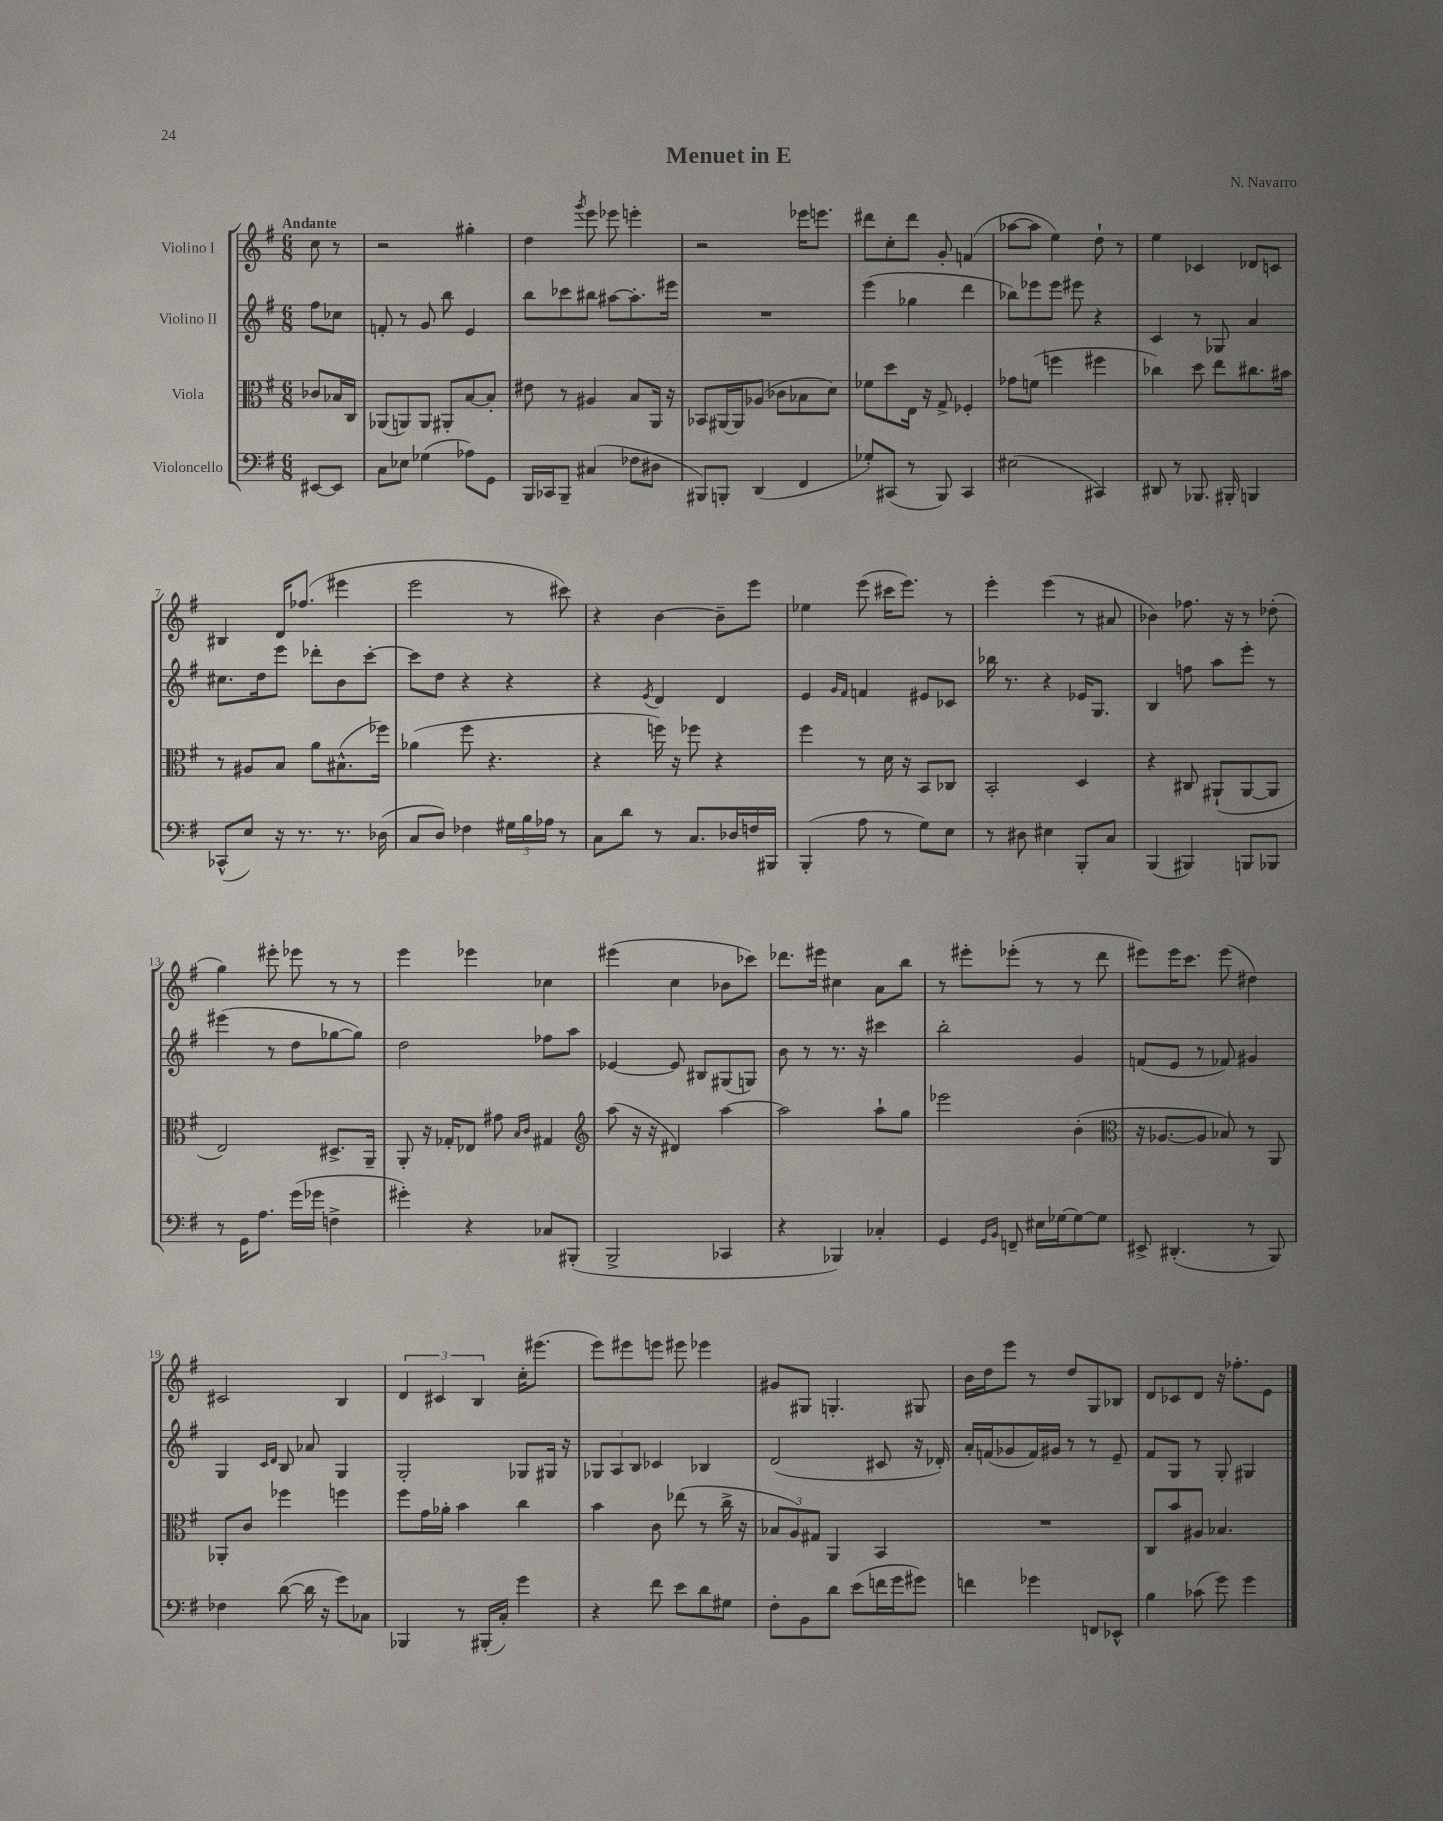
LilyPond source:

\header { title = "Menuet in E" composer = "N. Navarro" }
<<
\new StaffGroup <<
\new Staff = "s0" \with { instrumentName = "Violino I" } {
    \clef treble \key g \major \numericTimeSignature \time 6/8 \partial 4 \tempo "Andante"
    c''8 r8 |
    r2 gis''4-. |
    d''4 \acciaccatura { g'''8 } e'''8 ees'''8 e'''4-. |
    r2 ees'''16 e'''8. |
    dis'''8 c''8-. dis'''8 g'8-. f'4( |
    aes''8~ aes''8 e''4) d''8-! r8 |
    e''4 ces'4 des'8 c'8 |
    bis4 d'16 fes''8.( eis'''4 |
    e'''2 r8 cis'''8) |
    r4 b'4~ b'8-- e'''8 |
    ees''4 e'''8( cis'''16 e'''8.) r8 |
    e'''4-. e'''4( r8 ais'8 |
    bes'4) fes''8. r16 r8 des''8-.( |
    g''4) eis'''8-. ees'''8 r8 r8 |
    e'''4 ees'''4 ces''4 |
    eis'''4( c''4 bes'8 ces'''8) |
    des'''8. eis'''16 cis''4 a'8 b''8 |
    r8 eis'''8-. ees'''8-.( r8 r8 d'''8 |
    eis'''8) eis'''16 c'''8. eis'''8( dis''4) |
    cis'2 b4 |
    \tuplet 3/2 { d'4 cis'4 b4 } c''16-. eis'''8.( |
    e'''8) eis'''8 e'''8 eis'''8 ees'''4 |
    gis'8 gis8 g4.-. gis8 |
    b'16 d''16 e'''8 r8 d''8 g8 bes8 |
    d'8 ces'8 d'8 r16 fes''8.-. e'8 \bar "|." |
}
\new Staff = "s1" \with { instrumentName = "Violino II" } {
    \clef treble \key g \major \numericTimeSignature \time 6/8 \partial 4
    fis''8 ces''8 |
    f'8-. r8 g'8 b''8 e'4 |
    b''8 ces'''8 bis''8 ais''8~ ais''8.-. eis'''16 |
    R2. |
    e'''4( ges''4 d'''4 |
    bes''8) ees'''8 ees'''8 eis'''8 r4 |
    c'4 r8 ges8 a'4 |
    cis''8. d''16 e'''8 des'''8-. b'8 c'''8~-. |
    c'''8 d''8 r4 r4 |
    r4 \acciaccatura { e'8 } d'4 d'4 |
    e'4 \grace { g'16 fis'16 } f'4 eis'8 ces'8 |
    bes''16 r8. r4 ees'16 g8. |
    b4 f''8 a''8 e'''8-. r8 |
    eis'''4( r8 d''8 ges''8~ ges''8) |
    d''2 fes''8 a''8 |
    ees'4~ ees'8 bis8 gis8( g8) |
    b'8 r8 r8. r16 cis'''4 |
    b''2-. g'4 |
    f'8( e'8 r8 fes'8) gis'4 |
    g4 \grace { c'16 d'16 } b8 aes'8 g4 |
    g2-. ges8 gis16 r16 |
    \tuplet 3/2 { ges8 a8 b8 } ces'4 bes4 |
    d'2( cis'8 r16 des'16-.) |
    a'16-. f'16( ges'8 f'16) gis'16 r8 r8 e'8-- |
    fis'8 g8 r8 g8-. gis4 \bar "|." |
}
\new Staff = "s2" \with { instrumentName = "Viola" } {
    \clef alto \key g \major \numericTimeSignature \time 6/8 \partial 4
    ces'8 bes16 c16 |
    aes,8( a,8) a,8 ais,8-. b8~ b8-. |
    eis'8 r8 ais4 b8 a,16 r16 |
    bes,8 ais,16~ ais,16 aes8( ces'8 bes8 d'8) |
    fes'8 d''8 e16 r16 g8-> fes4-. |
    ges'8 f'8( f''4 fis''4 |
    ces''4) d''8 e''8 cis''8. bis'16 |
    r8 ais8 b8 a'8 bis8.-^( fes''16) |
    aes'4( fis''8 r4. |
    r4 f''16) r16 fes''8 r4 |
    fis''4 r8 d'16 r16 b,8 ces8 |
    b,2-. d4 |
    r4 cis8 ais,8-!( ais,8~ ais,8 |
    e2) dis8.-> a,16-- |
    a,8-. r16 ges16-. ees8 gis'8 \grace { b16 c'16 } gis4 |
    \clef treble a''8( r16 r16 dis'4) a''4~ |
    a''2 a''8-! g''8 |
    ees'''2 b'4-.( |
    \clef alto r16 aes8.~ aes8 bes8) r8 a,8 |
    aes,8-. c'8 fes''4 f''4 |
    fis''8 g'16 aes'16-. b'4 c''4 |
    b'4 c'8 ees''8( r8 c''16-> r16 |
    \tuplet 3/2 { bes8 a8) gis8 } a,4 b,4 |
    R2. |
    c8 b'8 ais8 bes4. \bar "|." |
}
\new Staff = "s3" \with { instrumentName = "Violoncello" } {
    \clef bass \key g \major \numericTimeSignature \time 6/8 \partial 4
    eis,8~ eis,8 |
    c8 ees8 ges4( aes8) g,8 |
    b,,16 ces,16 b,,8-- cis4( fes8 dis8 |
    bis,,8) b,,8-. d,4( fis,4 |
    ges8-.) cis,8( r8 b,,8) cis,4 |
    eis2( cis,4) |
    dis,8 r8 bes,,8. bis,,16-. b,,4 |
    ces,8-^( e8) r16 r8. r8. des16( |
    c8 d8) fes4 \tuplet 3/2 { gis16 b16 aes16 } r8 |
    c8 d'8 r8 c8. des16 f16 bis,,16 |
    b,,4-.( a8 r8 g8) e8 |
    r8 dis8 eis4 b,,8-. c8 |
    b,,4( bis,,4) b,,8 bes,,8 |
    r8 g,16 a8. g'16( ges'16 f4-> |
    gis'4-.) r4 ces8 bis,,8-.( |
    b,,2-> ces,4 |
    r4 bes,,4) ces4-. |
    g,4 \grace { g,16 b,16 } f,8-- eis16 ges16~ ges8~ ges8 |
    eis,8-> dis,4.-.( r8 b,,8) |
    fes4 d'8~( d'16 r16 g'8) ces8 |
    bes,,4 r8 bis,,16-.( c16-.) g'4 |
    r4 fis'8 e'8 d'8 gis8 |
    fis8-. b,8 d'8 e'8( f'16 g'16 gis'8) |
    f'4 ges'4 f,8 ees,8-^ |
    b4 ces'8( g'8) g'4 \bar "|." |
}
>>
>>
